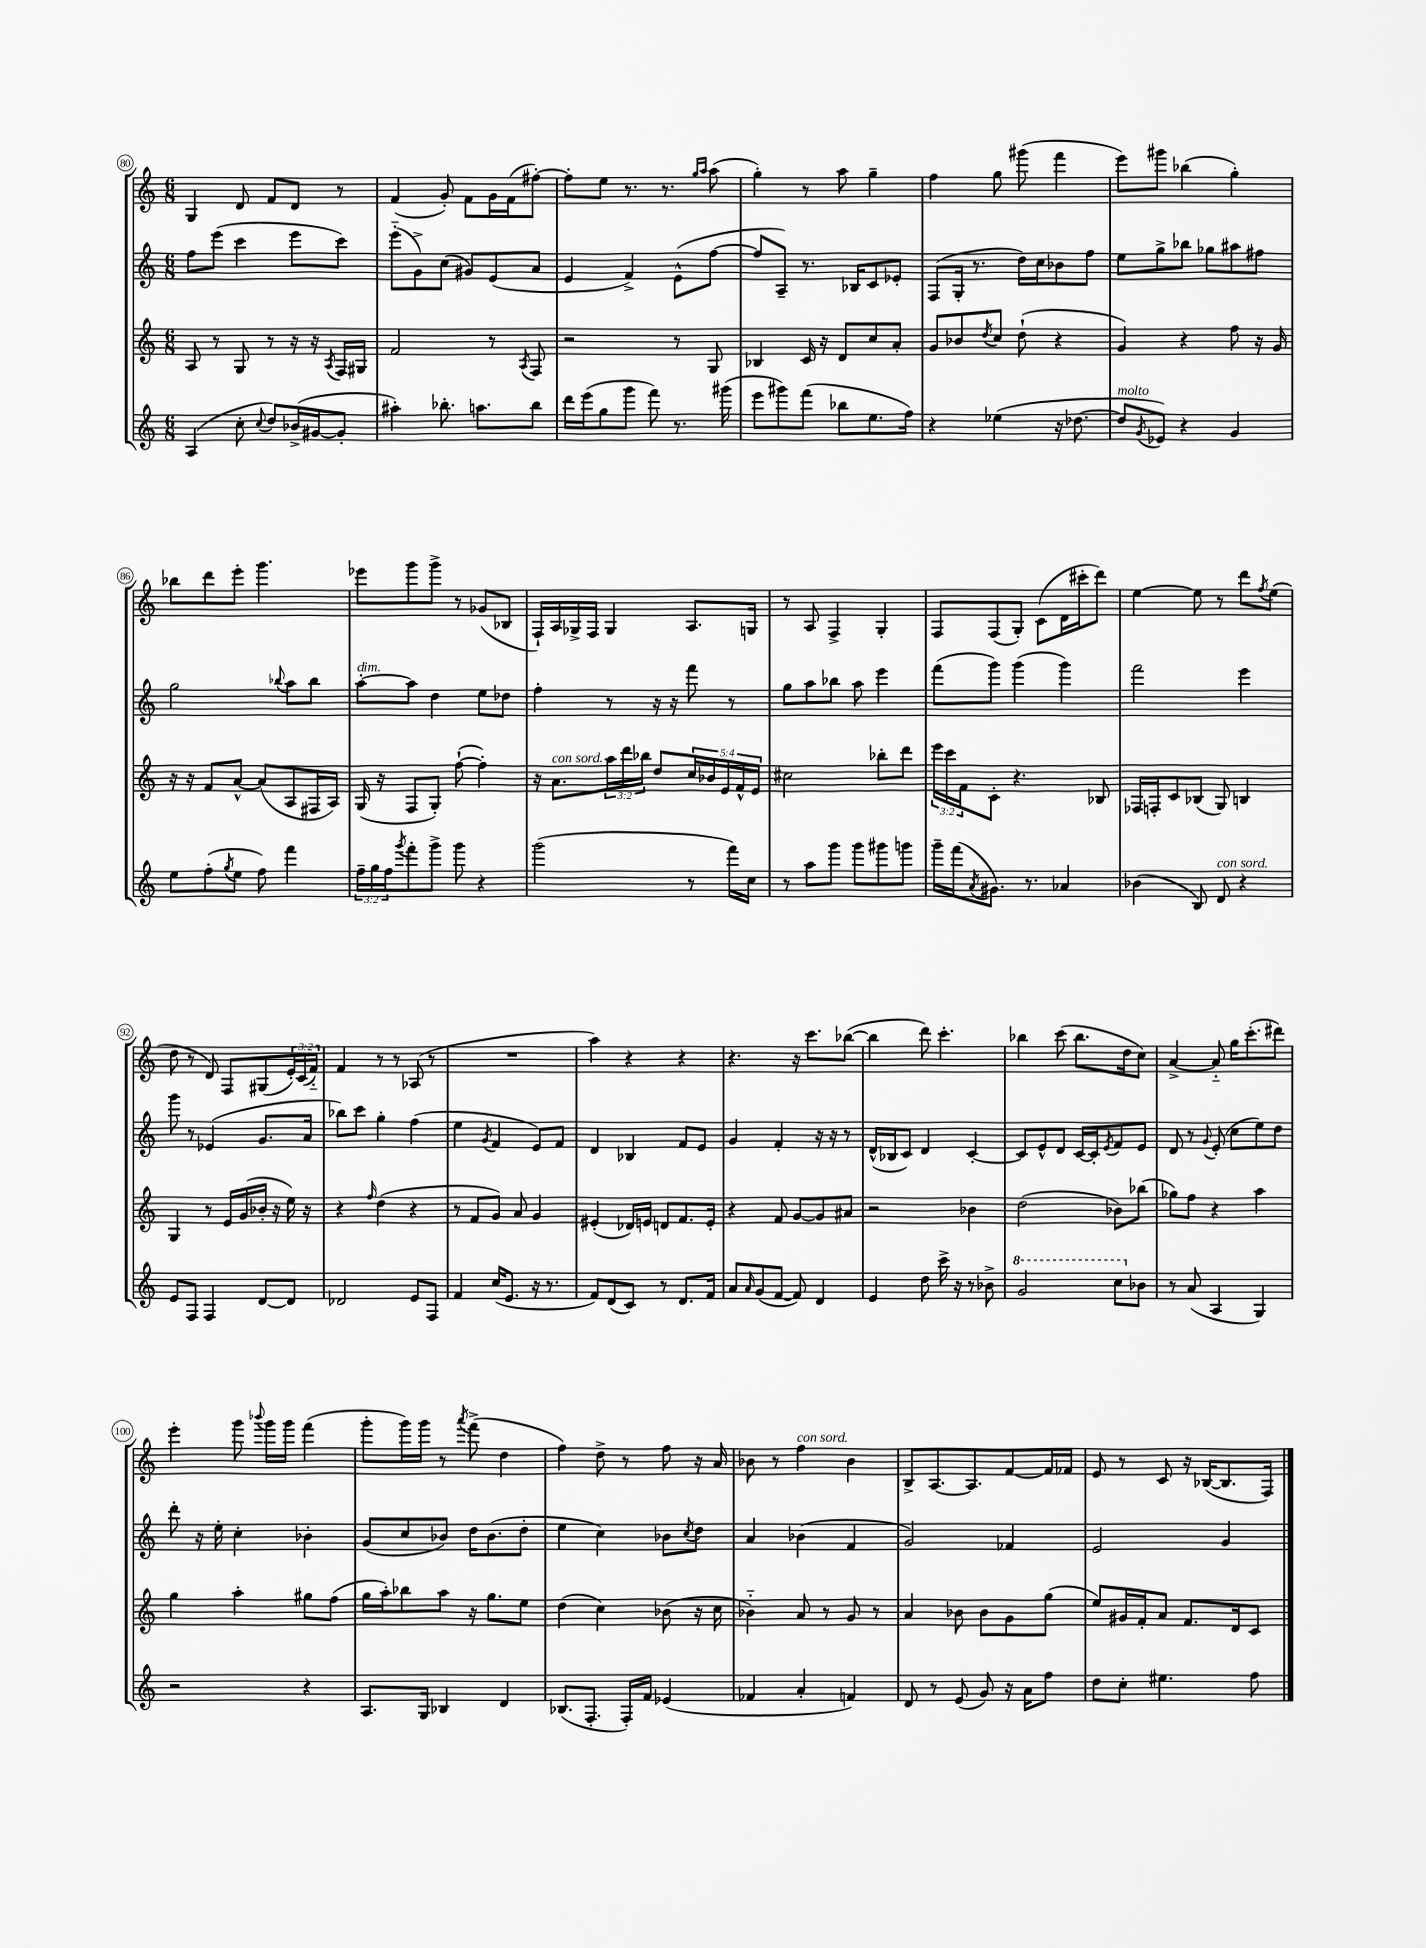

**kern	**kern	**kern	**kern
*staff4	*staff3	*staff2	*staff1
*clefG2	*clefG2	*clefG2	*clefG2
*k[]	*k[]	*k[]	*k[]
*M6/8	*M6/8	*M6/8	*M6/8
(4A	8A	8ff	4G
.	8r	(8eee	.
8cc'	8G	4ccc	8d
8qqcc	.	.	.
8dd)	8r	.	8f
(16b-^	16r	8eee	8d
[16g#	16r	.	.
.	8qA	.	.
8g#']	16F	8ccc)	8r
.	16G#	.	.
=	=	=	=
4aa#')	2f	(8eee'~	(4f
.	.	8g^)	.
8.bb-'	.	(8cc	8g')
.	.	8g#)	8f
8.aa	.	.	.
.	8r	(8e	16g
.	.	.	(16f
.	8qA	.	.
8bb-	8F	8a	[8ff#')
=	=	=	=
16ddd	2r	4e	8ff#']
(16eee	.	.	.
8gg	.	.	8ee
8ggg	.	4f^)	8.r
8fff)	.	.	.
.	.	.	8.r
8.r	8r	(8e^^	.
.	.	.	16qqgg
.	.	.	16qqaa
.	8G	[8ff	(8aa
(16ggg#	.	.	.
=	=	=	=
8eee	4B-	8ff]	4gg')
8ggg#)	.	8A~)	.
(8fff	16c	8.r	8r
.	16r	.	.
8bb-	8d	.	8aa
.	.	16B-	.
8.ee	8cc	8c	4gg~
.	8a'	8e-'	.
16ff)	.	.	.
=	=	=	=
4r	8g	(8F	4ff
.	8b-	16G'	.
.	.	8.r	.
.	8qdd	.	.
(4ee-	8cc	.	8gg
.	(8dd`	16dd)	(8ggg#
.	.	16cc	.
16r	4r	8b-	4fff
[8.dd-	.	.	.
.	.	8ff	.
=	=	=	=
8dd-]	4g)	8ee	8eee)
8qg	.	.	.
8e-)	.	8gg^	8ggg#
4r	4r	8bb-	(4bb-
.	.	8gg-	.
4g	8ff	8aa#	4gg')
.	16r	8ff#	.
.	16g	.	.
=	=	=	=
8ee	16r	2gg	8bb-
.	16r	.	.
(8ff'	8f	.	8ddd
8qgg	.	.	.
8ee	[8a^^	.	8eee'
8ff)	(8a]	.	4.ggg
.	.	8qqbb-	.
4fff	8A	8aa	.
.	16F#	8bb-	.
.	16A)	.	.
=	=	=	=
24ff~	(16G	[8aa'	8eee-
24gg	.	.	.
.	16r	.	.
24ff	.	.	.
8qggg	.	.	.
8fff'	8F	8aa]	8ggg
8ggg^	8G')	4dd	8ggg^
8ggg	([8ff`	.	8r
4r	4ff'])	8ee	(8g-
.	.	8dd-	8B-
=	=	=	=
(2ggg	16r	4ff'	16F`)
.	8.a	.	16A
.	.	.	16G-^
.	.	.	16F
.	24aa	8r	4G-
.	24ddd	.	.
.	24bb-	.	.
.	8dd	16r	.
.	.	16r	.
8r	20cc	8fff	8.A
.	20b-	.	.
.	20e	.	.
16fff)	.	8r	.
.	20f^^	.	.
16cc	.	.	16G
.	20e	.	.
=	=	=	=
8r	2cc#	8gg	8r
8aa	.	8aa	8A
8ggg	.	8bb-	4F^
8ggg	.	8aa	.
8ggg#	8bb-'	4eee	4G'
8ggg	8ddd	.	.
=	=	=	=
16ggg~	24eee	(8fff	8F
.	24ccc	.	.
(16fff	.	.	.
.	24f	.	.
8qa	.	.	.
8.g#)	8c'	8ggg)	(8F
.	4.r	(4ggg	8G')
8.r	.	.	.
.	.	.	(8c
4a-	.	4ggg)	16d
.	.	.	16ccc#'
.	8B-	.	8ddd)
=	=	=	=
(4b-	16F-	2fff	[4ee
.	16F'	.	.
.	8c	.	.
8B)	(8B-	.	8ee]
8d	8G)	.	8r
4r	4B	4eee	8ddd
.	.	.	8qff
.	.	.	(8ee
=	=	=	=
8e	4G	8ggg	8dd
8F	.	8r	8r
4F	8r	(4e-	8d)
.	16e	.	8F
.	(16g	.	.
[8d	16b-'	8.g	(8G#
.	16r	.	.
8d]	16ee)	.	24e')
.	.	.	(24c
.	16r	16a	.
.	.	.	24f'~)
=	=	=	=
2d-	4r	8bb-)	4f
.	.	8ccc	.
.	16qqff	.	.
.	(4dd	4gg'	8r
.	.	.	8r
8e	4r	(4ff	(8A-
8F	.	.	8r
=	=	=	=
4f	8r	4ee	2.r
.	8f	.	.
.	.	8qg	.
(16cc	8g)	4f	.
8.e	.	.	.
.	8a	.	.
16r	4g	8e)	.
8.r	.	.	.
.	.	8f	.
=	=	=	=
8f)	(4e#'	4d	4aa)
(8d	.	.	.
8c)	16d-)	4B-	4r
.	16e	.	.
8r	8d	.	.
8.d	8.f	8f	4r
.	.	8e	.
16f	16e'	.	.
=	=	=	=
8a	4r	4g	4.r
16qqa	.	.	.
(8g	.	.	.
[8f	8f	4f'	.
8f])	[8g	.	16r
.	.	.	8.ccc
4d	8g]	16r	.
.	.	16r	.
.	8a#	8r	([8bb-
=	=	=	=
4e	2r	(16d^^	4bb-]
.	.	16B-	.
.	.	8c)	.
8dd	.	4d	8ddd)
16ccc^	.	.	4.ccc'
16r	.	.	.
8r	4b-	[4c'	.
8b-^	.	.	.
=	=	=	=
2gg	(2dd	8c]	4bb-
.	.	8e^^	.
.	.	8d	(8ccc
.	.	[16c	8.bb-
.	.	16c']	.
.	.	8qe	.
8ccc	8b-)	8f	.
.	.	.	16dd
8b-	(8bb-	8e	8cc)
=	=	=	=
8r	8gg-)	8d	[4a^
(8a	8ff	8r	.
.	.	8qqg	.
4A	4r	(8e'	8a'~]
.	.	8cc	16gg
.	.	.	(8.ccc'
4G)	4aa	8ee)	.
.	.	8dd	8ddd#)
=	=	=	=
2r	4gg	8ddd'	4eee'
.	.	16r	.
.	.	16ee'	.
.	4aa'	4cc'	8ggg
.	.	.	8qqbbb-
.	.	.	16ggg
.	.	.	16ggg
4r	8gg#	4b-'	(4fff
.	(8ff	.	.
=	=	=	=
8.A	16gg	(8g	8ggg'
.	16aa')	.	.
.	8bb-	8cc	16ggg)
16G	.	.	16ggg
4B-	8aa	8b-)	8r
.	.	.	8qaaa
.	16r	16dd	(8fff^
.	8.gg	(8.b-	.
4d	.	.	4dd
.	8ee	8dd'	.
=	=	=	=
(8.B-	(4dd	4ee	4ff)
8.F'	.	.	.
.	4cc)	4cc)	8dd^
16F')	.	.	8r
16f	.	.	.
(4e-	(8b-	8b-	8ff
.	.	8qcc	.
.	16r	8dd	16r
.	16cc	.	16a
=	=	=	=
4f-	4b-'~)	4a	8b-
.	.	.	8r
4a'	8a	(4b-	4ff
.	8r	.	.
4f)	8g	4f	4b-
.	8r	.	.
=	=	=	=
8d	4a	2g)	8B^
8r	.	.	[8.A
(8e	8b-	.	.
.	.	.	8.A]
8g)	8b-	.	.
16r	8g	4f-	[8f
16a	.	.	.
8ff	(8gg	.	16f]
.	.	.	16f-
=	=	=	=
8dd	8ee)	2e	8e
8cc'	16g#	.	8r
.	16f'	.	.
4.ee#	8a	.	8c
.	8.f	.	16r
.	.	.	([16B-
.	.	4g	8.B-]
.	16d	.	.
8ff	8c	.	.
.	.	.	16F)
==	==	==	==
*-	*-	*-	*-
